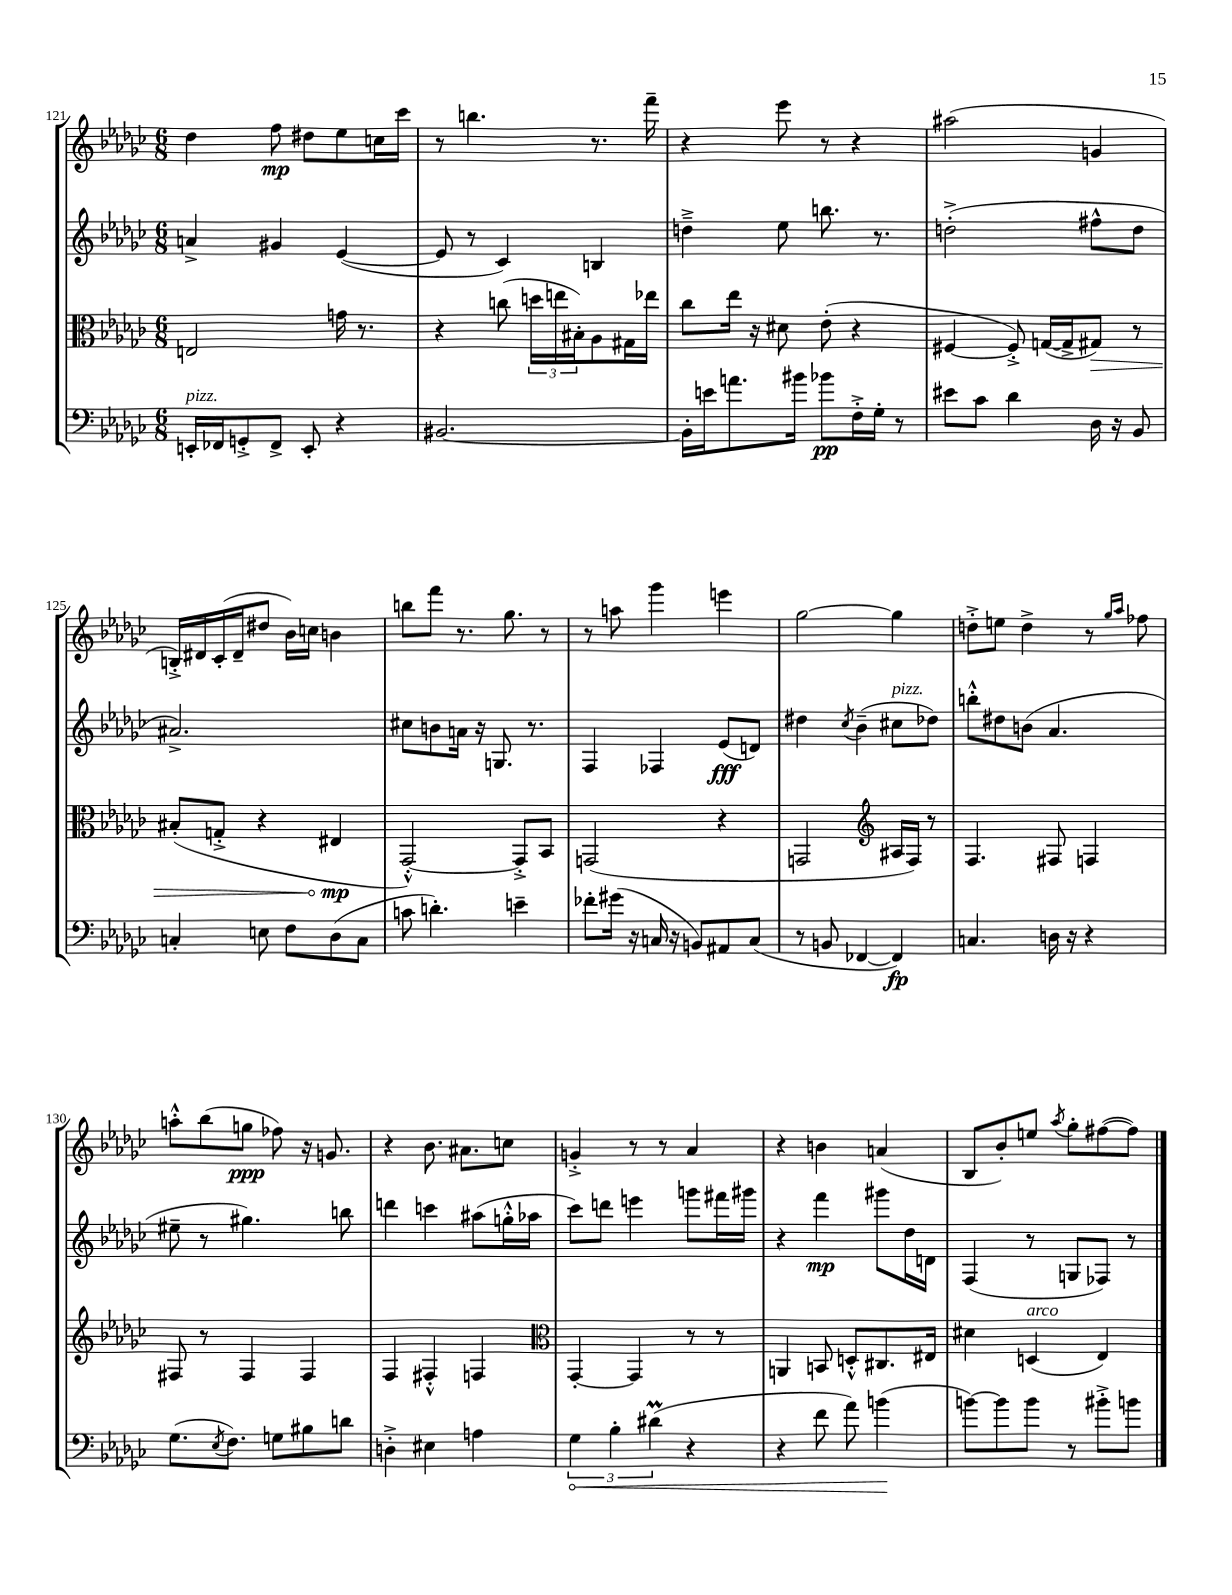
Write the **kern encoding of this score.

**kern	**kern	**kern	**kern
*staff4	*staff3	*staff2	*staff1
*clefF4	*clefC3	*clefG2	*clefG2
*k[b-e-a-d-g-c-]	*k[b-e-a-d-g-c-]	*k[b-e-a-d-g-c-]	*k[b-e-a-d-g-c-]
*M6/8	*M6/8	*M6/8	*M6/8
16EE'	2E	4a^	4dd-
16FF-	.	.	.
8GG'^	.	.	.
8FF-^	.	4g#	8ff
8EE'	.	.	8dd#
4r	16g	([4e-	8ee-
.	8.r	.	.
.	.	.	16cc
.	.	.	16ccc-
=	=	=	=
[2.BB#	4r	8e-]	8r
.	.	8r	4.bb
.	(8cc	4c-)	.
.	24dd	.	.
.	24ee	.	.
.	24B#')	.	.
.	8A-	4B	8.r
.	16G#	.	.
.	16ee-	.	16fff~
=	=	=	=
16BB#']	8cc-	4dd~^	4r
16e	.	.	.
8.a	16ee-	.	.
.	16r	.	.
.	8d#	8ee-	8eee-
16b#	.	.	.
8b-	(8e-'	8.bb	8r
16F'^	4r	.	4r
16G-'	.	8.r	.
8r	.	.	.
=	=	=	=
8e#	[4F#	(2dd'^	(2aa#
8c-	.	.	.
4d-	8F#'^])	.	.
.	([16G	.	.
.	16G^]	.	.
16D-	8G#)	8ff#^^	4g
16r	.	.	.
8BB-	8r	8dd	.
=	=	=	=
4C'	(8B#'	2.a#^)	16B'^)
.	.	.	16d#
.	8G'^	.	(16c-'
.	.	.	16d#~
8E	4r	.	8dd#
8F	.	.	16b-)
.	.	.	16cc
(8D-	4E#	.	4b
8C	.	.	.
=	=	=	=
8c	[2GG-'^^)	8cc#	8bb
4.d')	.	8b	8fff
.	.	16a	8.r
.	.	16r	.
.	.	8.G	.
.	.	.	8.gg-
4e~	8GG-'^]	.	.
.	.	8.r	.
.	8BB-	.	8r
=	=	=	=
8f-'	(2GG	4F	8r
(16g#	.	.	8aa
16r	.	.	.
16C	.	4F-	4ggg-
16r	.	.	.
8BB)	.	.	.
8AA#	4r	(8e-	4eee
(8C	.	8d)	.
=	=	=	=
8r	2GG	4dd#	[2gg-
8BB	.	.	.
.	.	8qcc-	.
[4FF-	.	(4b-~	.
*	*clefG2	*	*
4FF-])	16A#	8cc#	4gg-]
.	16F)	.	.
.	8r	8dd-)	.
=	=	=	=
4.C	4.F	8bb'^^	8dd'^
.	.	8dd#	8ee
.	.	(8b	4dd^
16D	8F#	4.a-	.
16r	.	.	.
4r	4F	.	8r
.	.	.	16qqgg-
.	.	.	16qqaa-
.	.	.	8ff-
=	=	=	=
(8.G-	8F#	8ee#~	8aa'^^
.	8r	8r	(8bb-
8qE-	.	.	.
8.F)	.	.	.
.	4F#	4.gg#)	8gg
8G	.	.	8ff-)
8B#	4F#	.	16r
.	.	.	8.g
8d	.	8bb	.
=	=	=	=
4D'^	4F	4ddd	4r
4E#	4F#'^^	4ccc	8.b-
.	.	.	8.a#
4A	4F	(8aa#	.
.	.	16gg'^^	8cc
.	.	16aa-	.
=	=	=	=
*	*clefC3	*	*
6G-	[4GG-'	8ccc-)	4g'^
.	.	8ddd	.
6B-'	.	.	.
.	4GG-]	4eee	8r
(6d#	.	.	.
.	.	.	8r
4r	8r	8ggg	4a-
.	8r	16fff#	.
.	.	16ggg#	.
=	=	=	=
4r	4AA	4r	4r
8f	8BB	4fff	4b
8a-)	8D'^^	.	.
(4b	8.C#	8ggg#	(4a
.	.	16dd-	.
.	16E#	16d	.
=	=	=	=
[8b)	4d#	(4F	8B-
8b]	.	.	8b-')
8b	(4D	8r	8ee
.	.	.	8qaa-
8r	.	8G	8gg-'
8b#'^	4E-)	8F-)	([8ff#
8b	.	8r	8ff#])
==	==	==	==
*-	*-	*-	*-
